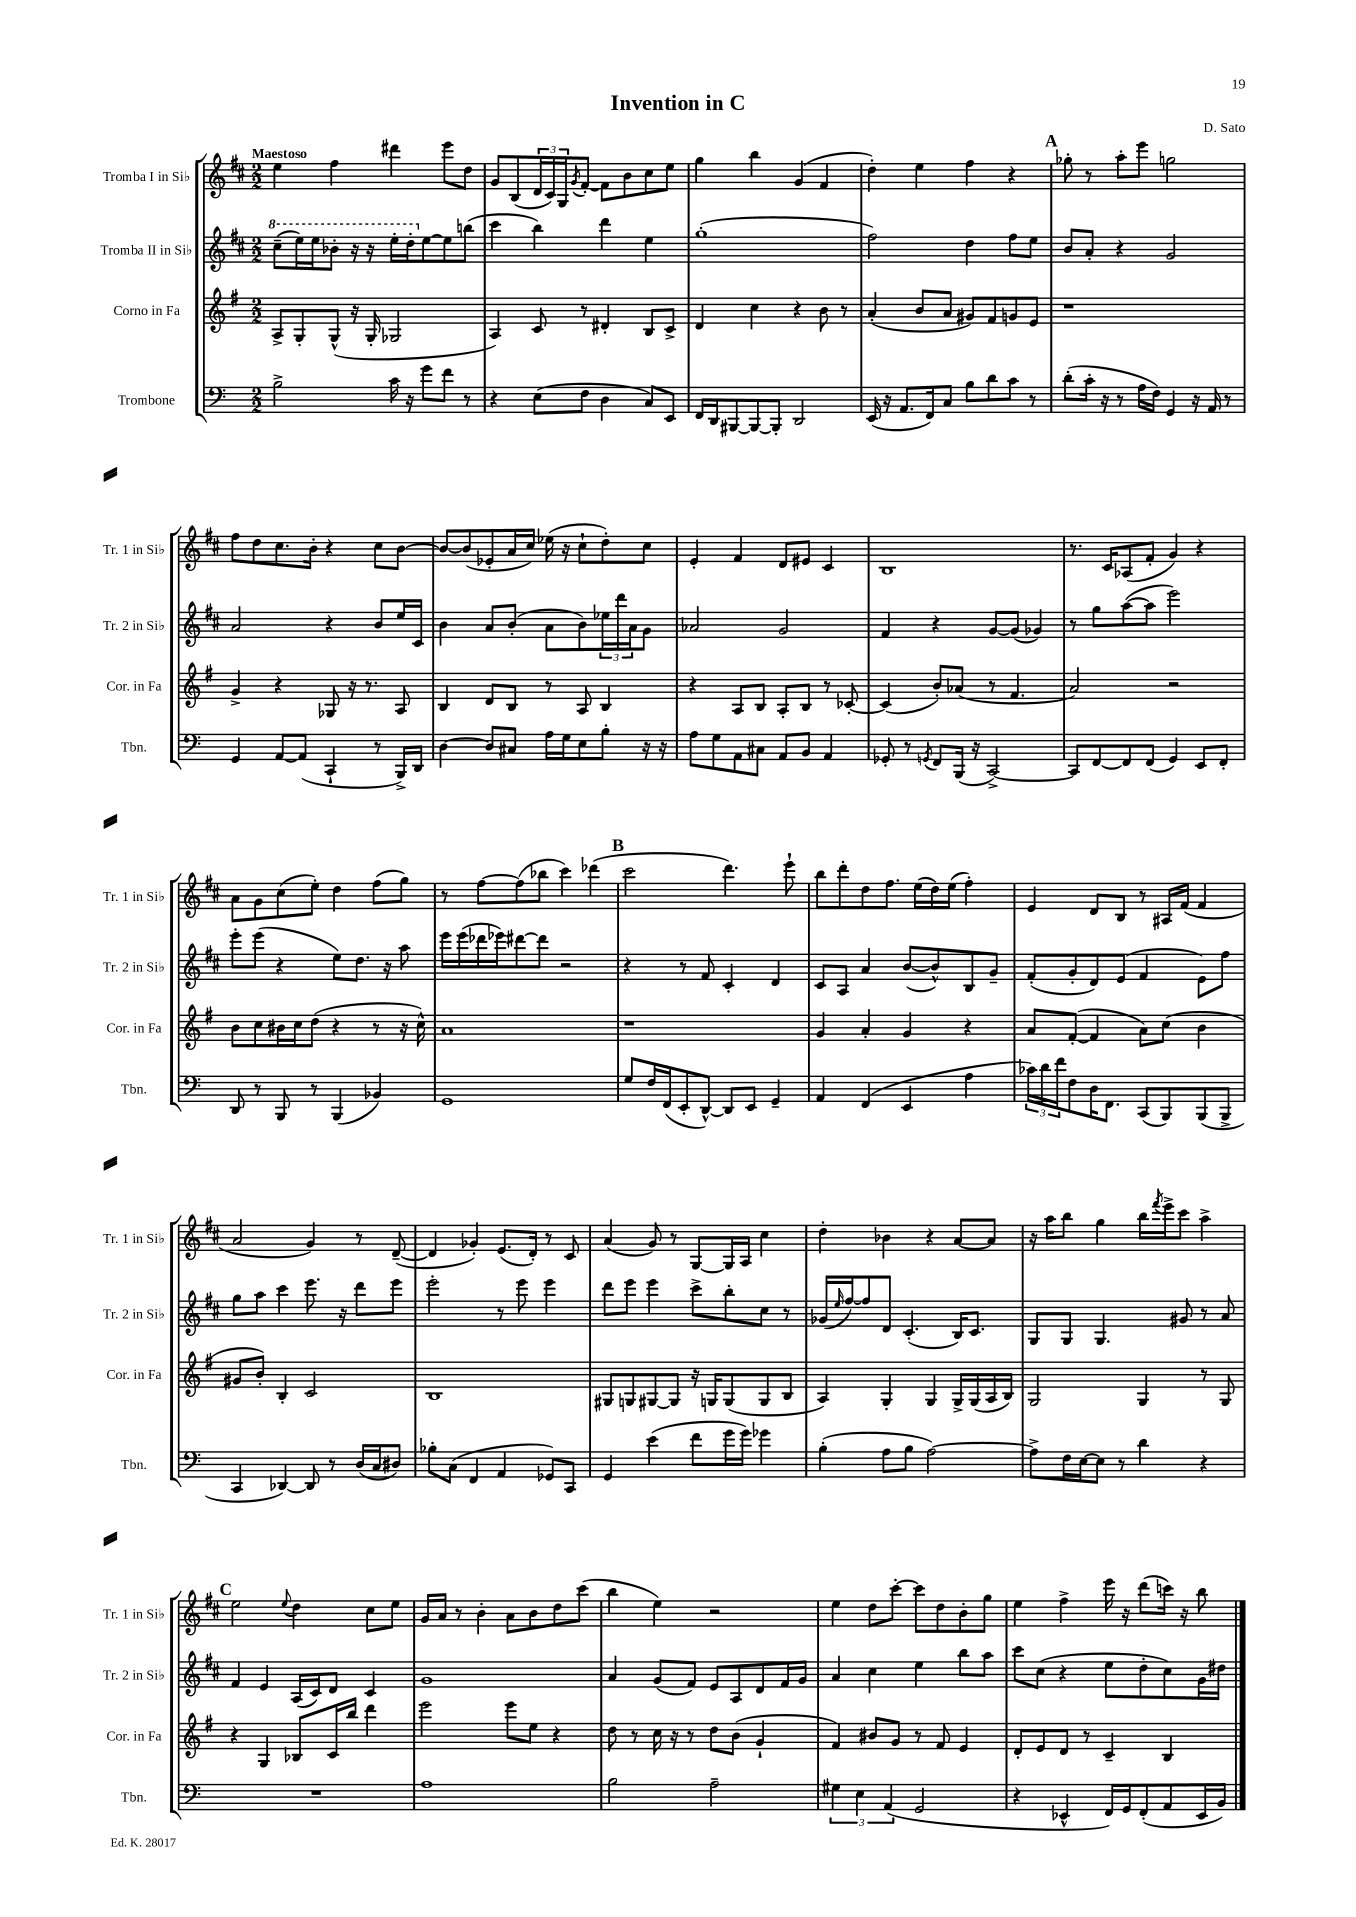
\header { title = "Invention in C" composer = "D. Sato" }
<<
\new StaffGroup <<
\new Staff = "s0" \with { instrumentName = "Tromba I in Sib" shortInstrumentName = "Tr. 1 in Sib" } {
    \clef treble \key d \major \numericTimeSignature \time 2/2 \tempo "Maestoso"
    e''4 fis''4 dis'''4 e'''8 d''8 |
    g'8 b8( \tuplet 3/2 { d'16 cis'16) g16 } \acciaccatura { g'8 } fis'8~-. fis'8 b'8 cis''8 e''8 |
    g''4 b''4 g'4( fis'4 |
    d''4-.) e''4 fis''4 r4 |
    \mark \markup { \bold "A" } ges''8-. r8 a''8-. e'''8 g''2 |
    fis''8 d''8 cis''8. b'16-. r4 cis''8 b'8~ |
    b'8~ b'8( ees'8-. a'16 cis''16) ees''16( r16 cis''8-! d''8-.) cis''8 |
    e'4-. fis'4 d'8 eis'8 cis'4 |
    b1 |
    r8. cis'16 aes8( fis'8-. g'4) r4 |
    a'8 g'8 cis''8( e''8-.) d''4 fis''8( g''8) |
    r8 fis''8~ fis''8( bes''8 cis'''4) des'''4( |
    \mark \markup { \bold "B" } cis'''2 d'''4.) e'''8-! |
    b''8 d'''8-. d''8 fis''8. e''16( d''16) e''16( fis''4-.) |
    e'4 d'8 b8 r8 ais16 fis'16( fis'4 |
    a'2 g'4) r8 d'8~--( |
    d'4 ges'4-.) e'8.( d'16-.) r8 cis'8 |
    a'4( g'8) r8 g8~ g16 a16 cis''4 |
    d''4-. bes'4 r4 a'8~ a'8 |
    r16 a''16 b''8 g''4 b''16 \acciaccatura { fis'''8 } e'''16-> cis'''8 a''4-> |
    \mark \markup { \bold "C" } e''2 \appoggiatura { e''8 } d''4 cis''8 e''8 |
    g'16 a'16 r8 b'4-. a'8 b'8 d''8 cis'''8( |
    b''4 e''4) r2 |
    e''4 d''8 cis'''8~-. cis'''8 d''8 b'8-. g''8 |
    e''4 fis''4-> e'''16 r16 d'''8( c'''16) r16 b''8 \bar "|." |
}
\new Staff = "s1" \with { instrumentName = "Tromba II in Sib" shortInstrumentName = "Tr. 2 in Sib" } {
    \clef treble \key d \major \numericTimeSignature \time 2/2
    \ottava #1 cis'''8--( e'''16) e'''16 bes''8-. r16 r16 e'''16-. d'''16-. \ottava #0 e''8~ e''8 b''8( |
    cis'''4 b''4) d'''4 e''4 |
    g''1-.( |
    fis''2) d''4 fis''8 e''8 |
    \mark \markup { \bold "A" } b'8 a'8-. r4 g'2 |
    a'2 r4 b'8 e''16 cis'16 |
    b'4 a'8 b'8-.( a'8 b'8) \tuplet 3/2 { ees''16 d'''16 a'16 } g'8 |
    aes'2 g'2 |
    fis'4 r4 g'8~ g'8( ges'4) |
    r8 g''8 a''8~( a''8 e'''2) |
    e'''8-. e'''8( r4 e''8) d''8. r16 a''8 |
    e'''16 e'''16( des'''16 ees'''16) dis'''8~ dis'''8 r2 |
    \mark \markup { \bold "B" } r4 r8 fis'8 cis'4-. d'4 |
    cis'8 a8 a'4 b'8~( b'8-^) b8 g'8-- |
    fis'8-.( g'8-. d'8) e'8( fis'4 e'8) fis''8 |
    g''8 a''8 cis'''4 e'''8. r16 d'''8 e'''8 |
    e'''2-. r8 e'''8 e'''4 |
    d'''8 e'''8 e'''4 cis'''8-> b''8-. cis''8 r8 |
    ges'16( \grace { e''16 } fis''16~) fis''8 d'8 cis'4.-.( b16) cis'8. |
    g8 g8 g4. gis'8 r8 a'8 |
    \mark \markup { \bold "C" } fis'4 e'4 a16( cis'16) d'8 cis'4 |
    g'1 |
    a'4 g'8( fis'8) e'8 a8 d'8 fis'16 g'16 |
    a'4 cis''4 e''4 b''8 a''8 |
    cis'''8 cis''8( r4 e''8 d''8-. cis''8) g'16 dis''16 \bar "|." |
}
\new Staff = "s2" \with { instrumentName = "Corno in Fa" shortInstrumentName = "Cor. in Fa" } {
    \clef treble \key g \major \numericTimeSignature \time 2/2
    a8-> g8-. g8-^( r16 g16-. ges2 |
    a4) c'8 r8 dis'4-. b8 c'8-> |
    d'4 c''4 r4 b'8 r8 |
    a'4-.( b'8 a'8 gis'8) fis'8 g'8 e'8 |
    \mark \markup { \bold "A" } r1 |
    g'4-> r4 ges8 r16 r8. a8 |
    b4 d'8 b8 r8 a8 b4 |
    r4 a8 b8 a8-. b8 r8 ces'8~-. |
    ces'4( b'8-.) aes'8( r8 fis'4. |
    a'2) r2 |
    b'8 c''8 bis'16 c''16 d''8( r4 r8 r16 c''16-^) |
    a'1 |
    \mark \markup { \bold "B" } r1 |
    g'4 a'4-. g'4 r4 |
    a'8 fis'8~-.( fis'4 a'8) c''8( b'4 |
    gis'8 b'8-.) b4-. c'2 |
    b1 |
    gis8 g8 gis8~ gis8 r16 g16 g8( g8 b8 |
    a4) g4-. g4 g16-> g16( a16 b16) |
    g2 g4 r8 g8 |
    \mark \markup { \bold "C" } r4 g4 bes8 c'16 b''16 d'''4 |
    e'''2 e'''8 e''8 r4 |
    d''8 r8 c''16 r16 r8 d''8 b'8( g'4-! |
    fis'4) bis'8 g'8 r8 fis'8 e'4 |
    d'8-. e'8 d'8 r8 c'4-- b4 \bar "|." |
}
\new Staff = "s3" \with { instrumentName = "Trombone" shortInstrumentName = "Tbn." } {
    \clef bass \key c \major \numericTimeSignature \time 2/2
    b2-> c'16 r16 g'8 f'8 r8 |
    r4 e8( f8 d4 c8) e,8 |
    f,16 d,16 bis,,8~ bis,,8~ bis,,8-. d,2 |
    e,16( r16 a,8. f,16) c8 b8 d'8 c'8 r8 |
    \mark \markup { \bold "A" } d'8-.( c'16-. r16 r8 a16 f16) g,4 r16 a,16 r8 |
    g,4 a,8~ a,8( c,4-! r8 b,,16->) d,16 |
    d4~ d8 cis8 a16 g16 e8 b8-. r16 r16 |
    a8 g8 a,8 cis8 a,8 b,8 a,4 |
    ges,8-. r8 \acciaccatura { g,8 } f,8 b,,16( r16 c,2~->) |
    c,8 f,8~ f,8 f,8( g,4) e,8 f,8-. |
    d,8 r8 b,,8 r8 b,,4( bes,4) |
    g,1 |
    \mark \markup { \bold "B" } g8 f16 f,16( e,8-. d,8~-^) d,8 e,8 g,4-- |
    a,4 f,4( e,4 a4 |
    \tuplet 3/2 { ces'16) d'16 f'16 } f8 d16 f,8. c,8( b,,8) b,,8( b,,8-> |
    c,4 des,4~) des,8 r8 d16( c16 dis8) |
    bes8-. c8( f,4 a,4 ges,8) c,8 |
    g,4 e'4( f'8 g'16 g'16) ges'4 |
    b4-.( a8 b8 a2~) |
    a8-> f16 e16~ e8 r8 d'4 r4 |
    \mark \markup { \bold "C" } R1 |
    a1 |
    b2 a2-- |
    \tuplet 3/2 { gis4 e4 a,4( } g,2 |
    r4 ees,4-^ f,16) g,16 f,8-.( a,8 ees,16 b,16) \bar "|." |
}
>>
>>
\layout { \context { \Score \remove "Bar_number_engraver" } }
